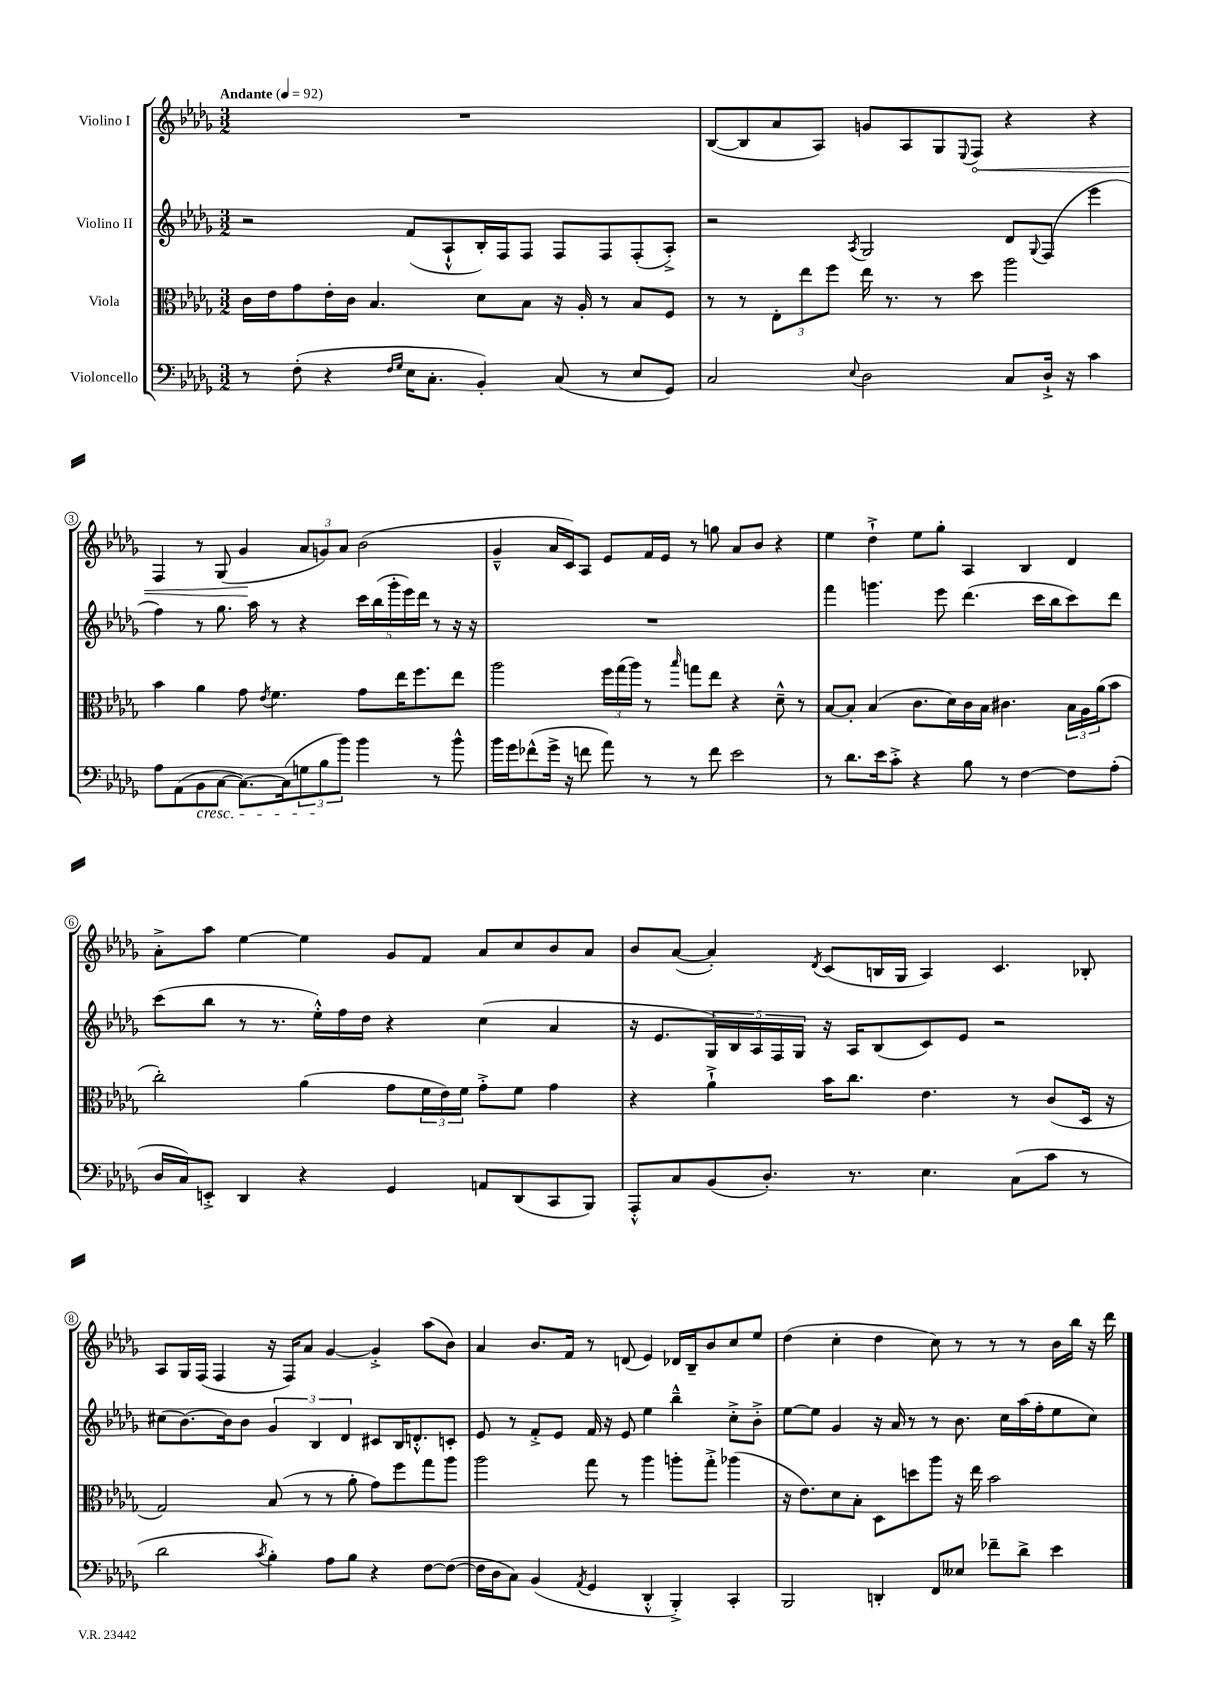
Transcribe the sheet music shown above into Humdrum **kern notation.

**kern	**kern	**kern	**kern	**dynam
*part4	*part3	*part2	*part1	*part1
*staff4	*staff3	*staff2	*staff1	*staff1
*I"Violoncello	*I"Viola	*I"Violino II	*I"Violino I	*
*clefF4	*clefC3	*clefG2	*clefG2	*
*k[b-e-a-d-g-]	*k[b-e-a-d-g-]	*k[b-e-a-d-g-]	*k[b-e-a-d-g-]	*
*M3/2	*M3/2	*M3/2	*M3/2	*
*MM92	*MM92	*MM92	*MM92	*
=1	=1	=1	=1	=1
!	!	!	!LO:TX:a:B:t=Andante	!
8r	16c\LL	2r	1.r	.
.	16e-\J	.	.	.
(8F'\	8g-\	.	.	.
4r	16e-'\L	.	.	.
.	16c\JJ	.	.	.
.	4.B-/	.	.	.
16qqF/LL	.	.	.	.
16qqG-/JJ	.	.	.	.
16E-\KL	.	(8f/L	.	.
8.C'\J	.	.	.	.
.	.	8A-`^^/	.	.
4BB-'/)	8d-\L	16B-'/L)	.	.
.	.	16F/J	.	.
.	8B-\J	8F/J	.	.
(8C/	16r	8F/L	.	.
.	16A-'/	.	.	.
8r	8r	8F/	.	.
8E-/L	8B-/L	(8F'/	.	.
8GG-/J)	8F/J	8A-'^/J)	.	.
=2	=2	=2	=2	=2
2C/	8r	2r	([8B-/L	.
.	8r	.	8B-/]	.
.	12E-'\L	.	8a-/	.
.	12ee-\	.	.	.
.	.	.	8A-/J)	.
.	12ff\J	.	.	.
8qqE-/	.	8qA-/	.	.
2D-\	16ee-\	2G-/	8gn/L	.
.	8.r	.	.	.
.	.	.	8A-/	.
.	8r	.	8G-/	.
.	.	.	8qqE-/	.
!	!	!	!	!LO:HP:b
.	8dd-\	.	8F/J	<
8C/L	2aa-\	8d-/L	4r	.
.	.	8qqG-/	.	.
16D-`^/Jk	.	(8F/J	.	.
16r	.	.	.	.
4c\	.	4eee-\	4r	.
!!LO:LB:g=z
=3	=3	=3	=3	=3
8A-\L	4b-\	4ff\)	4F/	.
(8AA-\	.	.	.	.
!LO:TX:b:i:t=cresc.	!	!	!	!
8BB-\	4a-\	8r	8r	.
[8C\J	.	8.gg-\	(8G-/	.
8.C\L_)	8g-\	.	4g-/	.
.	.	16aa-\	.	.
.	8qe-/	.	.	.
.	4.f\	8r	.	.
(16C\k]	.	.	.	.
12Gn\	.	4r	12a-/L	[
12B-\	.	.	12gn/)	.
12b-\J)	.	.	12a-/J	.
4b-\	8g-\L	20ccc\LL	(2b-\	.
.	.	(20bb-\	.	.
.	.	20ggg-'\	.	.
.	16ee-\K	.	.	.
.	.	20eee-\)	.	.
.	8.ff\	.	.	.
.	.	20ddd-\JJ	.	.
8r	.	8r	.	.
8b-^^\	8ee-\J	16r	.	.
.	.	16r	.	.
=4	=4	=4	=4	=4
16b-\LL	2aa-\	1.r	4g-~^^/	.
16g-\J	.	.	.	.
(8f-X^^\	.	.	.	.
16g-^\Jk	.	.	16a-/LL	.
16r	.	.	16c/J)	.
8fn\	.	.	8A-/J	.
8a-\)	24ff\LL	.	8e-/L	.
.	(24gg-\	.	.	.
.	24aa-\JJ)	.	.	.
8r	8r	.	16f/L	.
.	.	.	16e-/JJ	.
.	16qqbb-/	.	.	.
8r	8ggn\L	.	8r	.
8f\	8ee-\J	.	8ggn\	.
2e-\	4r	.	8a-/L	.
.	.	.	8b-/J	.
.	8d-~^^\	.	4r	.
.	8r	.	.	.
=5	=5	=5	=5	=5
8r	[8B-/L	4fff\	4ee-\	.
8.d-\L	8B-'/J]	.	.	.
.	(4B-/	4.gggn\	4dd-`^\	.
16e-\k	.	.	.	.
8c'^\J	.	.	.	.
4r	8.c\L	.	8ee-\L	.
.	.	8eee-\	8gg-'\J	.
.	16d-\L)	.	.	.
8B-\	16c\	(4.ddd-\	4A-/	.
.	16B-\JJ	.	.	.
8r	4.c#X\	.	.	.
[4F\	.	.	4B-/	.
.	.	16ccc\LL	.	.
.	.	16bb-\J	.	.
8F\L]	24B-\LL	8ccc\)	4d-/	.
.	24A-\	.	.	.
.	(24a-\J	.	.	.
(8A-'\J	8b-\J	8ddd-\J	.	.
!!LO:LB:g=z
=6	=6	=6	=6	=6
16D-/LL	2cc'\)	(8ccc\L	8a-'^\L	.
16C/J)	.	.	.	.
8EEn'^/J	.	8bb-\J	8aa-\J	.
4DD-/	.	8r	[4ee-\	.
.	.	8.r	.	.
4r	(4a-\	.	4ee-\]	.
.	.	16ee-'^^\LL)	.	.
.	.	16ff\	.	.
.	.	16dd-\JJ	.	.
4GG-/	8g-\L	4r	8g-/L	.
.	24f\L	.	8f/J	.
.	24e-\)	.	.	.
.	24f\JJ	.	.	.
8AAn/L	8g-'^\L	(4cc\	8a-/L	.
(8DD-/	8f\J	.	8cc/	.
8CC/	4g-\	4a-/	8b-/	.
8BBB-/J)	.	.	8a-/J	.
=7	=7	=7	=7	=7
8AAA-'^^/L	4r	16r	8b-/L	.
.	.	8.e-/L	.	.
8C/	.	.	([8a-/J	.
(8BB-/	4a-`^\	20G-/L)	4a-'/])	.
.	.	20B-/	.	.
.	.	20A-/	.	.
8.D-'/J)	.	.	.	.
.	.	20F/	.	.
.	.	20G-/JJ	.	.
.	.	.	8qd-/	.
.	16b-\KL	16r	(8c/L	.
8.r	8.cc\J	16A-/KL	.	.
.	.	(8B-/	16Bn/L	.
.	.	.	16G-/JJ	.
4.E-\	4.e-\	8c/)	4A-/)	.
.	.	8e-/J	.	.
.	.	2r	4.c/	.
(8C\L	8r	.	.	.
8c\J	(8c/L	.	.	.
8r	16D-/Jk	.	8B-X'/	.
.	16r	.	.	.
!!LO:LB:g=z
=8	=8	=8	=8	=8
2d-\	2G-/)	(8cc#X\L	8A-/L	.
.	.	[8.b-\)	16G-/L	.
.	.	.	(16F/JJ	.
.	.	.	4F/	.
.	.	16b-\k]	.	.
.	.	8b-\J	.	.
8qc/	.	.	.	.
4B-'\)	(8B-/	6g-/	16r	.
.	.	.	16F/KL)	.
.	8r	.	8a-/J	.
.	.	6B-/	.	.
8A-\L	8r	.	[4g-/	.
.	.	6d-/	.	.
8B-\J	8a-'\	.	.	.
4r	8g-\L)	8c#X/L	4g-'^/]	.
.	8ff\	16B-/K	.	.
.	.	8.dn'^^/	.	.
[8F\L	8gg-\	.	(8aa-\L	.
(8F\J_	8aa-\J	8cn'/J	8b-\J)	.
=9	=9	=9	=9	=9
16F\LL]	2aa-\	8e-/	4a-/	.
16D-\J	.	.	.	.
8C\J)	.	8r	.	.
(4BB-/	.	8f'^/L	8.b-/L	.
.	.	8e-/J	.	.
.	.	.	16f/Jk	.
8qAA-/	.	.	.	.
4GG-/	8gg-\	16f/	8r	.
.	.	16r	.	.
.	8r	8e-/	(8dn/	.
4DD-'^^/	4aa-\	4ee-\	4e-/)	.
4BBB-'^/)	8aan'\L	4bb-~^^\	16d-X/LL	.
.	.	.	16B-~/J	.
.	8gg-'^\J	.	8b-/	.
4CC'/	(4aa-X\	8cc'^\L	8cc/	.
.	.	8b-'^\J	8ee-/J	.
=10	=10	=10	=10	=10
2BBB-/	16r	[8ee-\L	(4dd-\	.
.	8.e-\L)	.	.	.
.	.	8ee-\J]	.	.
.	8d-\	4g-/	4cc'\	.
.	8B-'\J	.	.	.
4DDn'/	8D-\L	16r	4dd-\	.
.	.	16a-/	.	.
.	8ddn\	8r	.	.
8FF/L	8aa-\J	8r	8cc\)	.
8E--X/J	16r	8.b-\	8r	.
.	16ee-\	.	.	.
8f-X~\L	2b-\	.	8r	.
.	.	16cc\LL	.	.
8d-^\J	.	(16aa-\	8r	.
.	.	16ff'\J	.	.
4e-\	.	8ee-\	16b-\LL	.
.	.	.	16bb-\JJ	.
.	.	8cc\J)	16r	.
.	.	.	16ddd-\	.
==	==	==	==	==
*-	*-	*-	*-	*-
